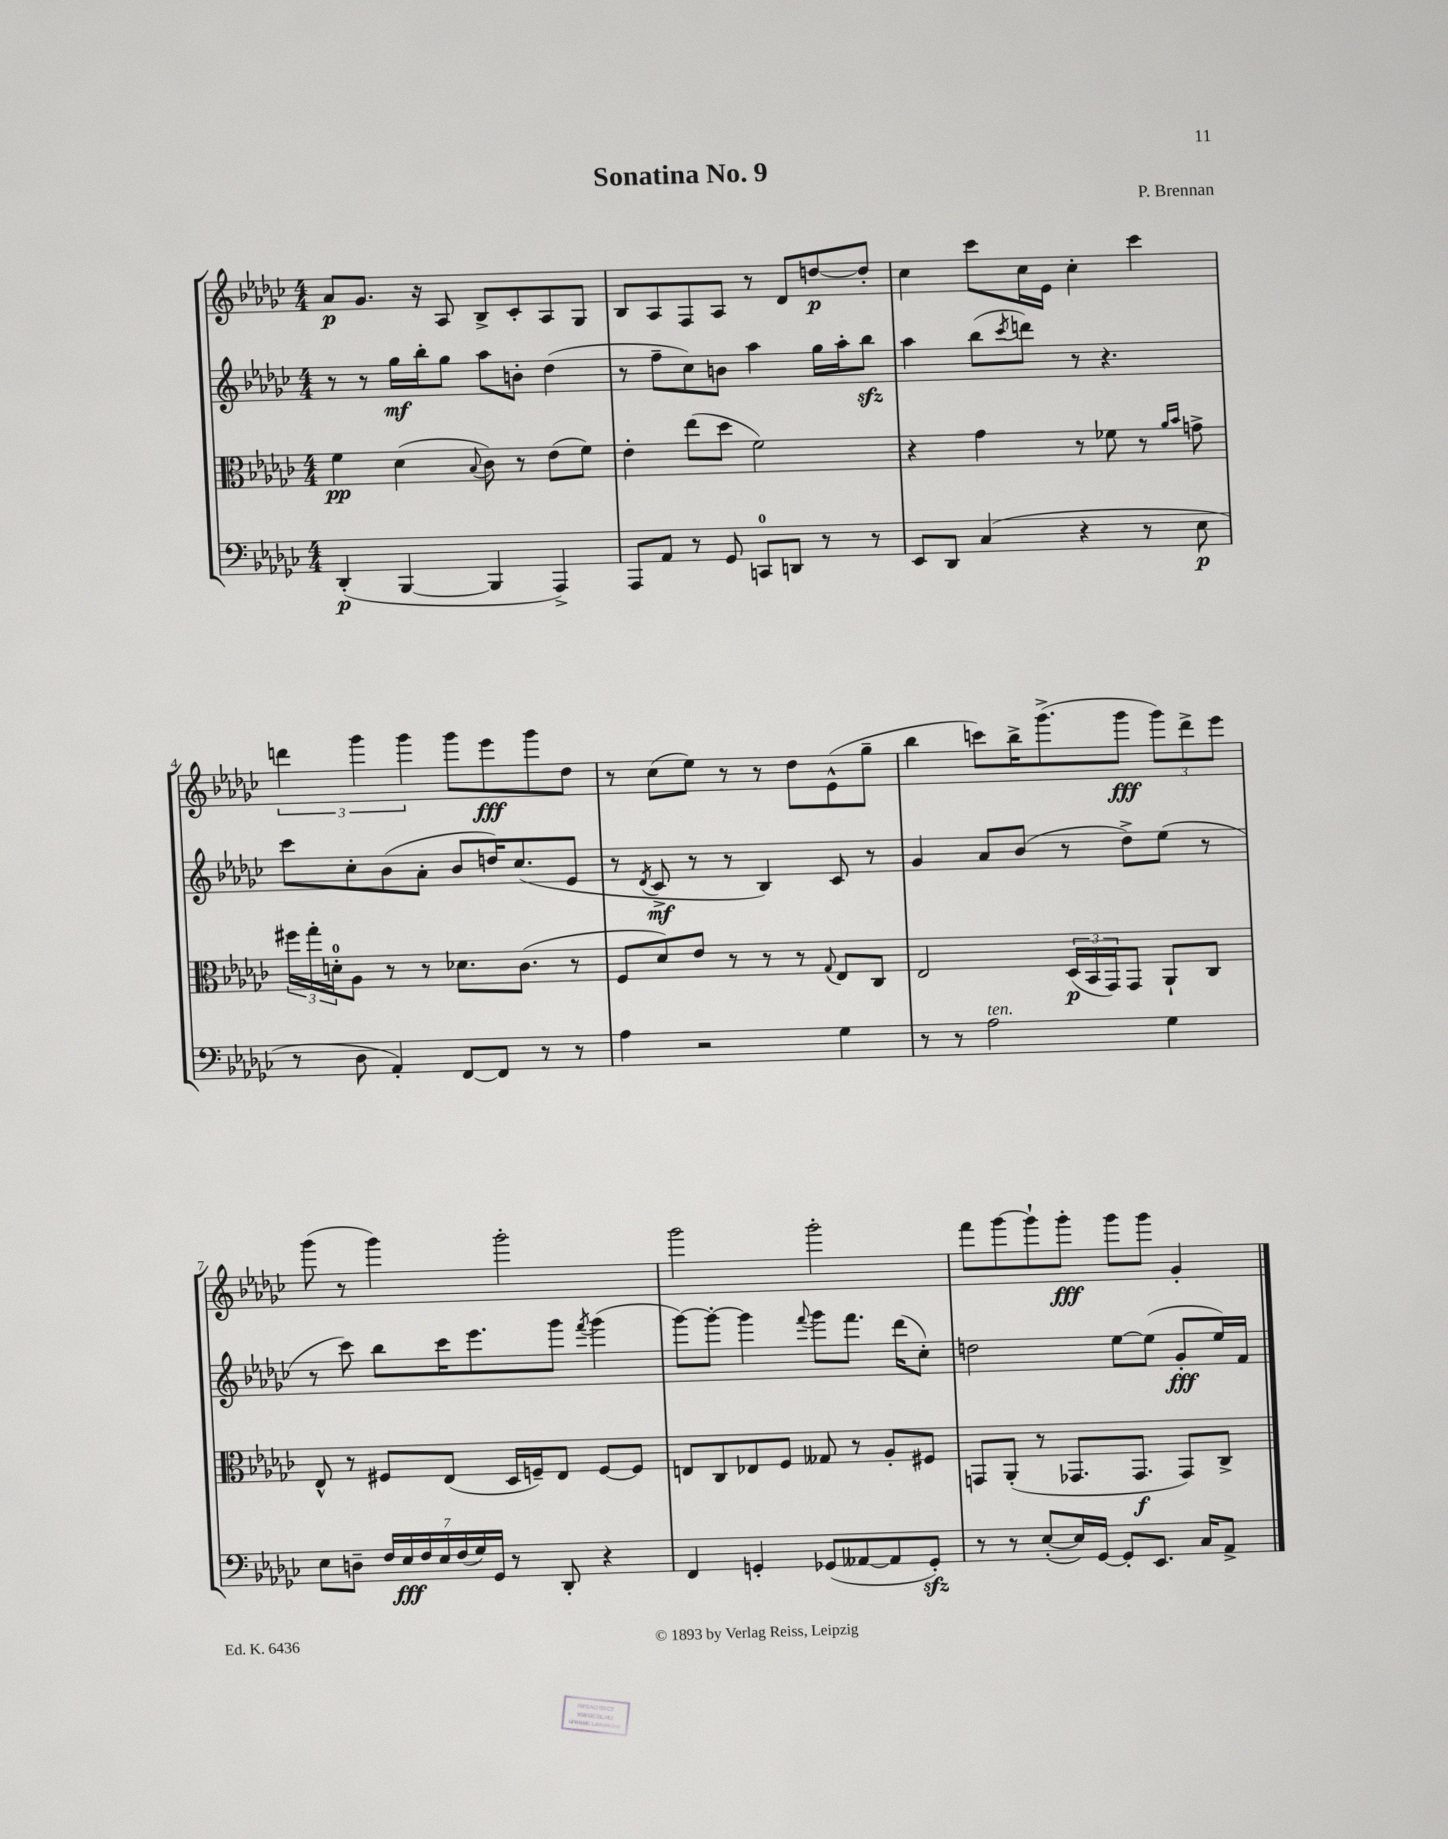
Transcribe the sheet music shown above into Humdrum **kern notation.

**kern	**kern	**kern	**kern
*staff4	*staff3	*staff2	*staff1
*clefF4	*clefC3	*clefG2	*clefG2
*k[b-e-a-d-g-c-]	*k[b-e-a-d-g-c-]	*k[b-e-a-d-g-c-]	*k[b-e-a-d-g-c-]
*M4/4	*M4/4	*M4/4	*M4/4
(4DD-'	4f	8r	8a-
.	.	8r	8.g-
[4BBB-	(4d-	16gg-	.
.	.	16bb-'	16r
.	.	8gg-	8A-
.	8qqB-	.	.
4BBB-]	8c-)	8aa-	8B-^
.	8r	8b'	8c-'
4AAA-^)	(8e-	(4dd-	8A-
.	8f)	.	8G-
=	=	=	=
8AAA-	4e-'	8r	8B-
8AA-	.	8ff~	8A-
8r	(8ee-	8cc-)	8F
8GG-	8dd-	8b	8A-
8CC	2f)	4aa-	8r
8DD	.	.	8d-
8r	.	16gg-	[8dd
.	.	16aa-'	.
8r	.	8bb-	8dd']
=	=	=	=
8EE-	4r	4aa-	4cc-
8DD-	.	.	.
(4C-	4g-	(8bb-	8ccc-
.	.	8qccc-	.
.	.	8ddd)	16cc-
.	.	.	16e-
4r	8r	8r	4cc-'
.	8f-	4.r	.
8r	8r	.	4ccc-
.	16qqa-	.	.
.	16qqb-	.	.
8E-	8g^	.	.
=	=	=	=
8r	24ff#	8ccc-	6ddd
.	24gg-'	.	.
.	24d'	.	.
8D-	8A-	8cc-'	.
.	.	.	6ggg-
4AA-')	8r	(8b-	.
.	.	.	6ggg-
.	8r	8a-'	.
[8FF	8.d-	8b-	8ggg-
8FF]	.	16dd)	8eee-
.	(8.c-	(8.cc-	.
8r	.	.	8ggg-
8r	8r	8e-	8dd-
=	=	=	=
4A-	8F	8r	8r
.	.	8qd-	.
.	8d-)	8c-^	(8cc-
2r	8e-	8r	8ee-)
.	8r	8r	8r
.	8r	4B-)	8r
.	8r	.	8dd-
.	8qqG-	.	.
4G-	8E-	8c-	(8e-^^
.	8C-	8r	8gg-~
=	=	=	=
8r	2E-	4g-	4bb-
8r	.	.	.
2A-	.	8a-	8ccc)
.	.	(8b-	16bb-^
.	.	.	(8.ggg-^
.	(24D-	8r	.
.	24BB-	.	.
.	24GG-)	.	.
.	8GG-	8dd-^)	8ggg-
4G-	8AA-`	(8ee-	12ggg-)
.	.	.	12ddd-^
.	8C-	8r	.
.	.	.	12eee-
=	=	=	=
8E-	8E-^^	8r	(8ggg-
8D~	8r	8ccc-)	8r
28F	8F#	8bb-	4ggg-)
28E-	.	.	.
28F	.	.	.
28E-	.	.	.
.	(8E-	16ccc-	.
(28F	.	.	.
28G-)	.	.	.
.	.	8.eee-	.
28GG-	.	.	.
8r	16D-	.	2ggg-'
.	16F~)	.	.
8DD-'	8E-	8ggg-	.
.	.	8qfff	.
4r	[8F	(4ggg-	.
.	8F]	.	.
=	=	=	=
4FF	8E	[8ggg-)	2ggg-
.	8C-	8ggg-'_	.
4GG'	8E-	4ggg-]	.
.	8F	.	.
.	.	8qqfff	.
(8GG-	8G--	8ggg-	2ggg-'
[8AA--	8r	8.fff	.
8AA--]	8A-'	.	.
.	.	(16ddd-	.
8GG-')	8F#	8cc-')	.
=	=	=	=
8r	8GG	2dd	8fff
8r	(8AA-'	.	[8ggg-
([8E-'	8r	.	8ggg-`]
16E-])	8.GG-	.	8ggg-'
[16GG-	.	.	.
8GG-']	.	[8ee-	8ggg-
.	8.GG-	.	.
8.EE-	.	(8ee-]	8ggg-
.	8GG-)	8g-'	4g-'
16C-	.	.	.
8AA-^	8C-^	16ee-)	.
.	.	16f	.
==	==	==	==
*-	*-	*-	*-
